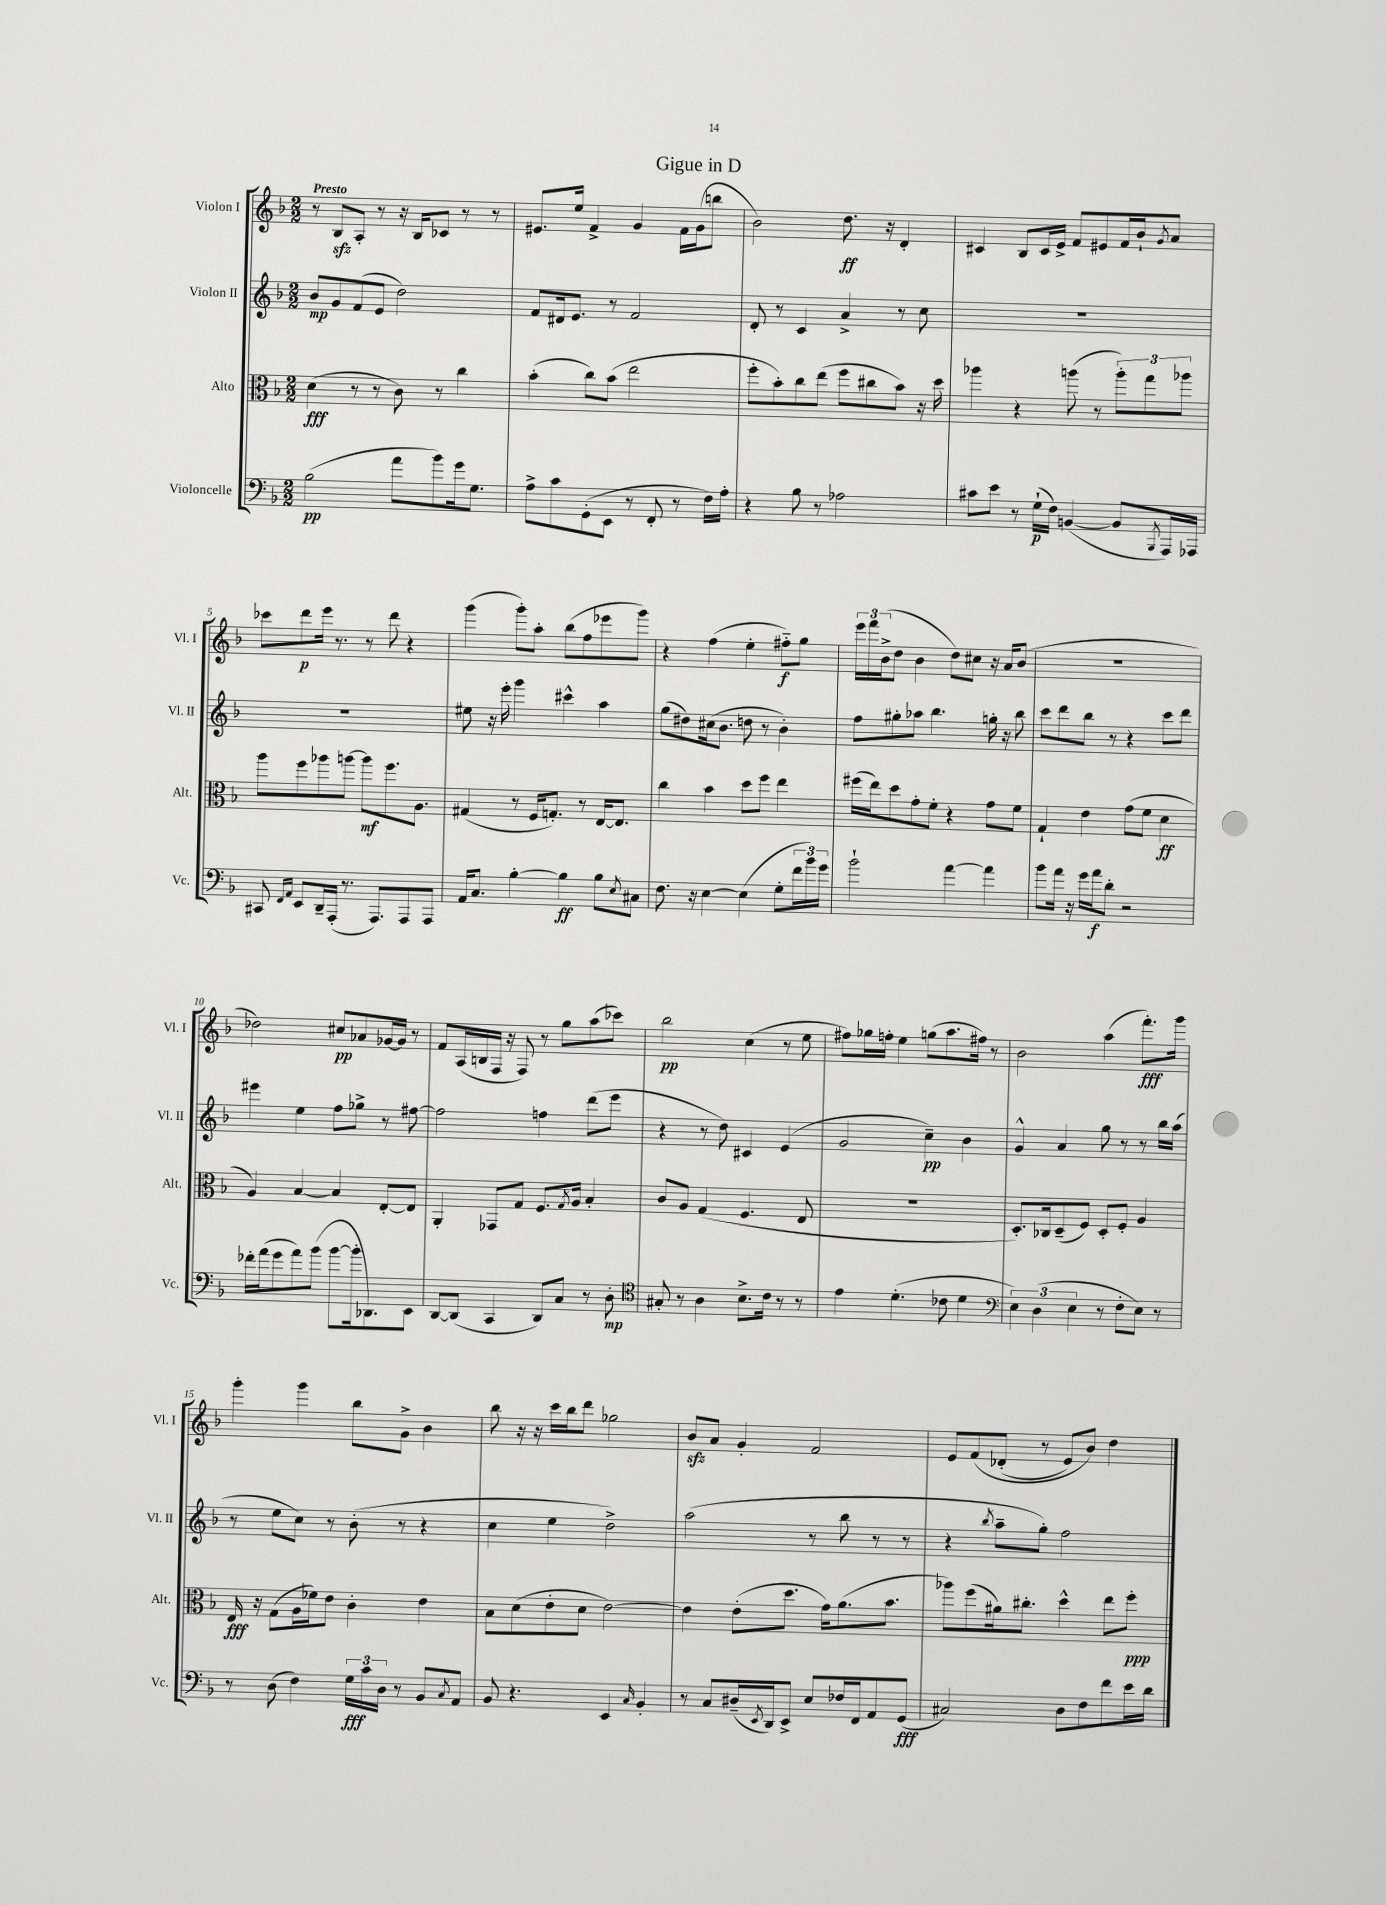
\header { title = "Gigue in D" }
<<
\new StaffGroup <<
\new Staff = "s0" \with { instrumentName = "Violon I" shortInstrumentName = "Vl. I" } {
    \clef treble \key f \major \numericTimeSignature \time 2/2 \tempo "Presto"
    r8 bes8\sfz a8-. r8 r16 bes16 ces'8 r8 r8 |
    eis'8. e''16 f'4-> g'4 f'16 g'16( b''8 |
    bes'2) d''8.\ff r16 d'4-. |
    cis'4 bes8 cis'16 e'16-> f'8 eis'8 f'16 bes'16-! \acciaccatura { g'8 } a'8 |
    ces'''8 d'''8\p e'''16 r8. r8 d'''8 r4 |
    g'''4( g'''8-.) a''8-. bes''8( f''8 ees'''8 g'''8) |
    r4 f''4( e''4-. fis''8-_\f) g''8 |
    \tuplet 3/2 { e'''16 f'''16 bes'16->( } d''8 bes'4 d''8) cis''8 r16 a'16 bes'8( |
    R1 |
    des''2) cis''8\pp aes'8 ges'16~ ges'16 r8 |
    f'8 a16( b16 f16 r16 f8) r8 g''8 a''8( ces'''8) |
    bes''2\pp c''4( r8 e''8 |
    fis''8) ges''16 f''16-. e''4 g''8( a''8. fis''16) r8 |
    bes'2 a''4( f'''8.-.\fff) g'''16 |
    g'''4-. g'''4 bes''8 g'8-> bes'4 |
    bes''8 r16 r16 c'''16 bes''16 d'''8 ges''2 |
    bes'8\sfz a'8 g'4-. f'2 |
    e'8 f'8\( des'8-.( r8 e'8) bes'8\) d''4 \bar "|." |
}
\new Staff = "s1" \with { instrumentName = "Violon II" shortInstrumentName = "Vl. II" } {
    \clef treble \key f \major \numericTimeSignature \time 2/2
    bes'8\mp g'8 f'8( e'8 d''2) |
    f'8 dis'16 e'8. r8 f'2 |
    d'8-. r8 c'4 a'4-> r8 c''8 |
    R1 |
    R1 |
    eis''8 r16 e'''16-. g'''4 cis'''4-^ a''4 |
    g''8( dis''8) cis''16( bes'8. d''8 r8 bes'4-.) |
    f''8 gis''8-. aes''8 bes''4. g''16-. r16 bes''8 |
    c'''8 d'''8 bes''8 r8 r4 c'''8 d'''8 |
    eis'''4 e''4 f''8 ges''8-> r8 fis''8~ |
    fis''2 f''4 d'''8( e'''8 |
    r4 r8 d''8) cis'4 e'4( |
    g'2 c''4--\pp) bes'4 |
    g'4-^ a'4 g''8 r8 r8 bes''16 a''16( |
    r8 e''8 c''8) r8 bes'8-.( r8 r4 |
    c''4 e''4 d''2->) |
    a''2( r8 bes''8 r8 r8 |
    r4 \acciaccatura { bes''8 } a''8-- g''8-.) f''2 \bar "|." |
}
\new Staff = "s2" \with { instrumentName = "Alto" shortInstrumentName = "Alt." } {
    \clef alto \key f \major \numericTimeSignature \time 2/2
    d'4\fff( r8 r8 c'8) r8 c''4 |
    bes'4-.( c''8) bes'8( e''2 |
    f''8-. bes'8-.) c''8 e''8( f''8 cis''8 bes'8) r16 d''16 |
    aes''4 r4 a''8( r8 \tuplet 3/2 { a''8-.) g''8 aes''8 } |
    a''8 f''8 aes''8 a''8~ a''8\mf f''8. a8. |
    gis4( r8 f16 g8.-.) r8 e16~ e8. |
    c''4 bes'4 d''8 f''8 e''4 |
    fis''16( e''16) d''8 g'8-. f'8-. r4 g'8 f'8 |
    g4-! e'4 g'8( f'8 d'4\ff |
    a4) bes4~ bes4 e8~-. e8 |
    a,4-. ges,8 g8 f8. \acciaccatura { g8 } a16 bes4-. |
    c'8 a8 g4( f4. e8 |
    R1 |
    d8.-.) ces16 d8--( f8) d8-. f8-. a4 |
    e16\fff r16 g8( a16 fes'16) e'8 c'4-. e'4 |
    bes8 d'8( e'8-. d'8 e'2~) |
    e'4 e'8-.( d''8. g'16) a'8.( bes'8. |
    aes''8) f''8( ais'16) cis''8.-. d''4-^ e''8 f''8-.\ppp \bar "|." |
}
\new Staff = "s3" \with { instrumentName = "Violoncelle" shortInstrumentName = "Vc." } {
    \clef bass \key f \major \numericTimeSignature \time 2/2
    bes2\pp( a'8 bes'8) g'16 g8. |
    a8-> c'8 g,8-.( e,8 r8 f,8-. r8 f16) a16-. |
    r4 bes8 r8 aes2 |
    cis'8 e'8 r8 g16-!\p( f16) b,4~( b,8 \acciaccatura { bes,,8 } a,,16) aes,,16 |
    cis,8 \grace { f,16 a,16 } e,8 d,16-- a,,16-.( r8. a,,8.) a,,8 a,,8 |
    a,16 c8. bes4~-. bes4\ff bes8 \acciaccatura { e8 } cis8 |
    f8. r16 e4~ e4( g8-. \tuplet 3/2 { f'16 bes'16) g'16 } |
    bes'2-! a'4~ a'4 |
    bes'8 a'16 r16 g'16 a'16\f d'8-. r2 |
    fes'16-. a'16( g'8 a'8) bes'8( bes'8~ bes'16-. des,8.) e,8 |
    d,8~ d,8( c,4 d,8) c8 r8 d8-.\mp |
    \clef tenor gis8-. r8 a4 bes8.-> c'16 r8 r8 |
    e'4 d'4.-.( ces'8 d'4 |
    \clef bass \tuplet 3/2 { e4) d4( e4 } r8 f8-. e8) r8 |
    r8 d8( f4) \tuplet 3/2 { g16\fff c'16 d16 } r8 bes,8 \acciaccatura { c8 } a,8 |
    bes,8 r4. e,4 \grace { c16 } bes,4-. |
    r8 c8 dis16--( \acciaccatura { e,8 } d,16) e,8-> e8 fes16 f,16 a,8 g,8\fff( |
    cis2) d8 f8 f'8 e'16 d'16 \bar "|." |
}
>>
>>
